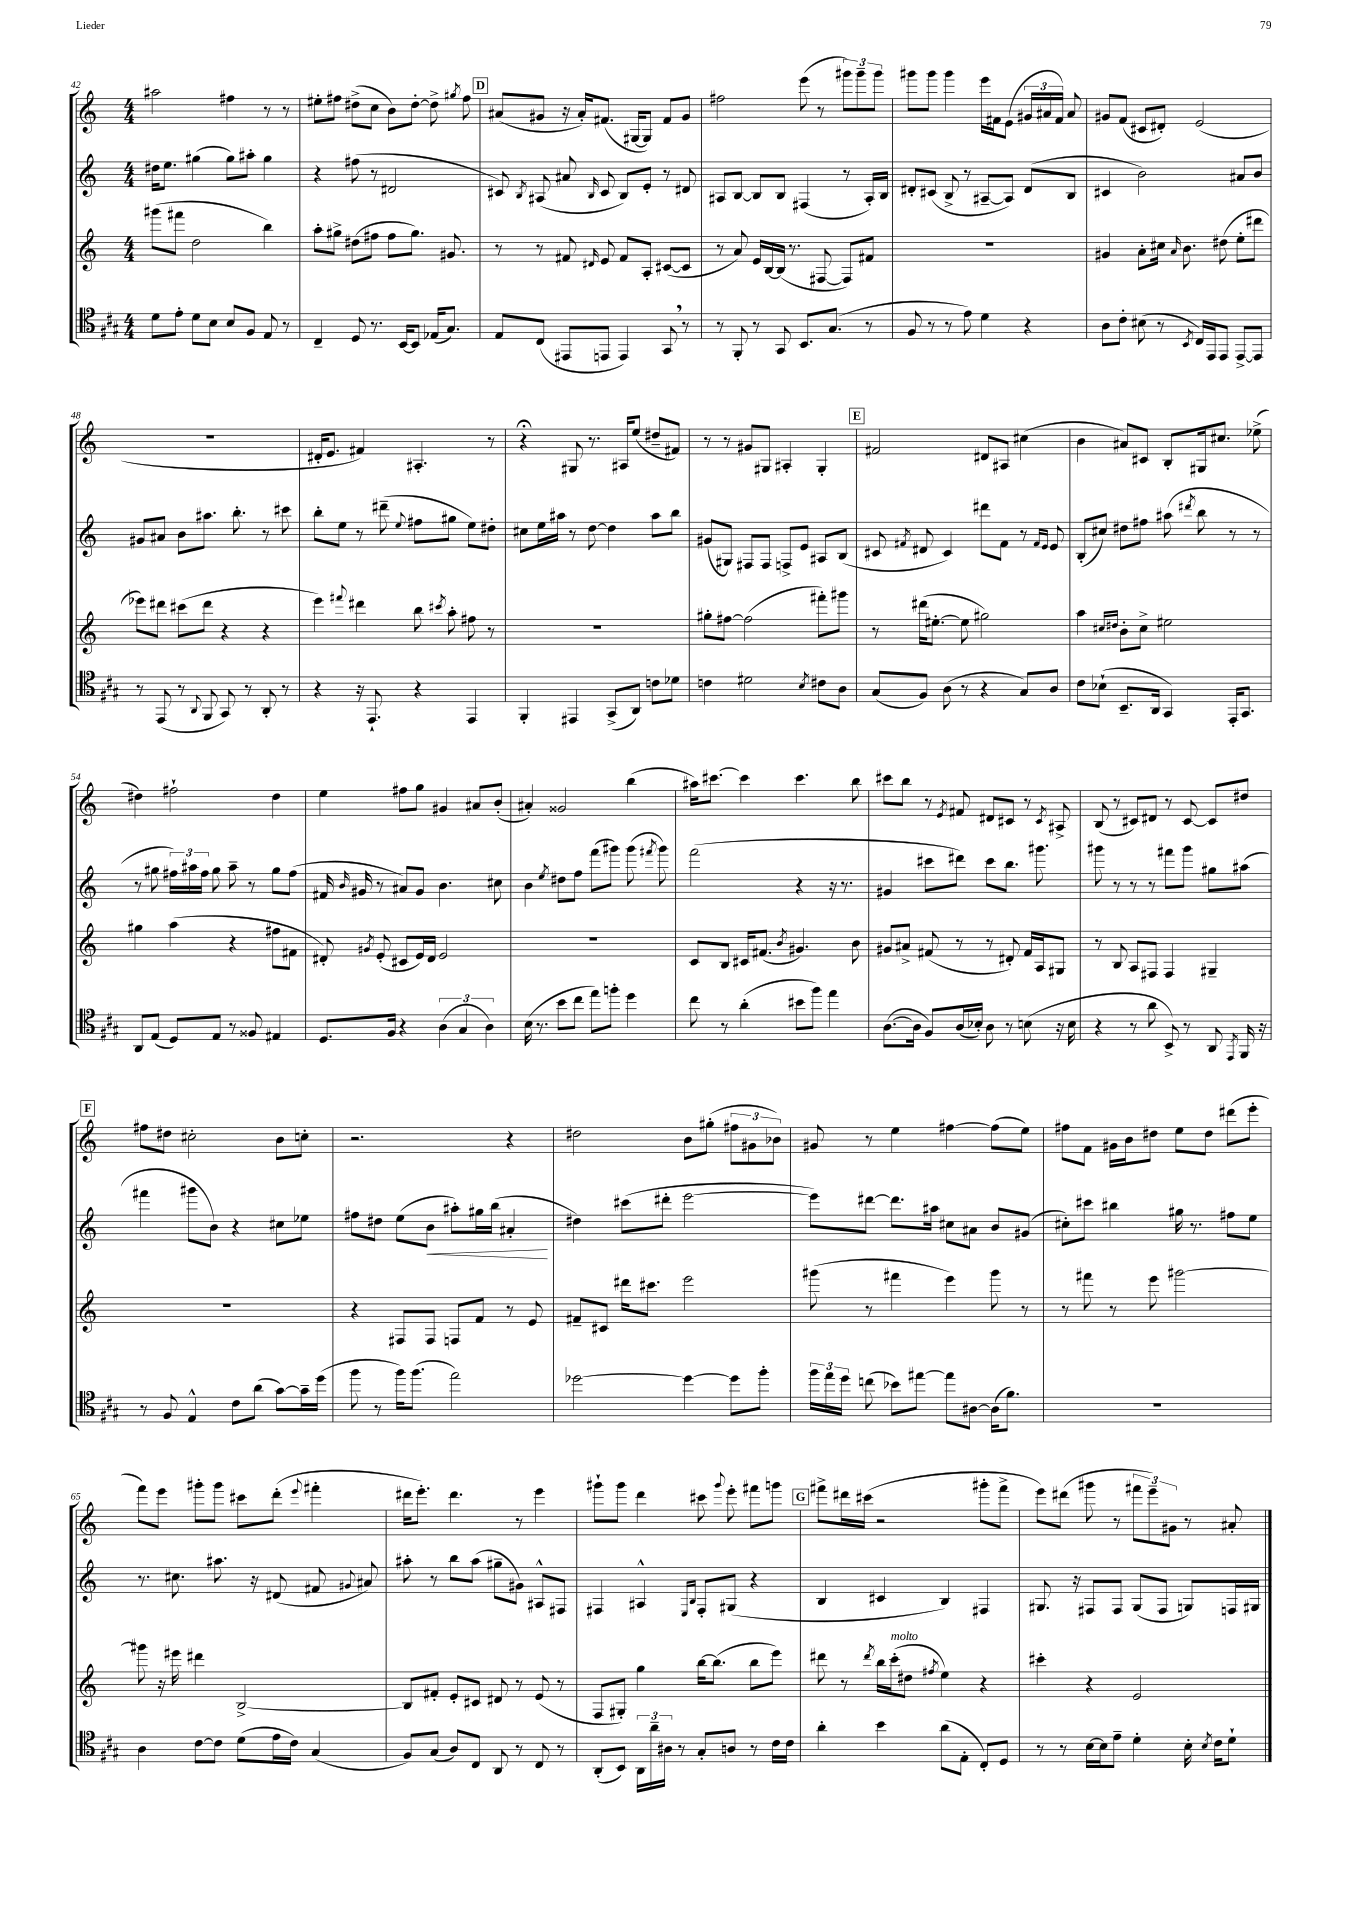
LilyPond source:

<<
\new StaffGroup <<
\new Staff = "s0" {
    \clef treble \key c \major \numericTimeSignature \time 4/4
    \autoBeamOff ais''2 fis''4 r8 r8 |
    eis''8[-. fis''8] dis''8[->( c''8] b'8[) dis''8]~-. dis''8-> \acciaccatura { gis''8 } fis''8 |
    \mark \markup { \box "D" } ais'8[( gis'8] r16 ais'16[-.) fis'8.]( gis16[~ gis8]) fis'8[ gis'8] |
    fis''2 e'''8( r8 \tuplet 3/2 { gis'''8[) gis'''8-- gis'''8] } |
    gis'''8[ gis'''8] gis'''4 e'''16[ fis'16 e'8]( \tuplet 3/2 { gis'16[ ais'16 fis'16]) } ais'8 |
    gis'8[ f'8]( cis'8[ dis'8]-.) e'2( |
    R1 |
    dis'16[-. e'8.] fis'4) ais4.-. r8 |
    r4\fermata gis8 r8. ais16[ e''8]( dis''8[-- fis'8]) |
    r8 r8 gis'8[ gis8] ais4-. gis4-. |
    \mark \markup { \box "E" } fis'2 dis'8[ ais8] cis''4( |
    b'4 ais'8[) cis'8] b8[-. gis16 cis''8.] ees''8->( |
    dis''4) fis''2-! dis''4 |
    e''4 fis''8[ g''8] gis'4 ais'8[ b'8]-.( |
    ais'4-.) gisis'2 b''4( |
    ais''16[) cis'''8.]~ cis'''4 cis'''4. b''8 |
    cis'''8[ b''8] r8 \acciaccatura { e'8 } fis'8 dis'8[ cis'8] r8 \acciaccatura { cis'8 } ais8-> |
    b8( r8 cis'8[) dis'8] r8 cis'8~ cis'8[ dis''8] |
    \mark \markup { \box "F" } fis''8[ dis''8] cis''2-. b'8[ c''8]-. |
    r2. r4 |
    dis''2 b'8[ gis''8]-.( \tuplet 3/2 { fis''8[ gis'8 bes'8]) } |
    gis'8 r8 e''4 fis''4~ fis''8[( e''8]) |
    fis''8[ f'8] gis'16[ b'16 dis''8] e''8[ dis''8] dis'''8[( e'''8]-. |
    f'''8[) e'''8] gis'''8[-. gis'''8] cis'''8[ d'''8]-.( \appoggiatura { e'''8 } fis'''4-. |
    dis'''16[ e'''8.]-.) dis'''4. r8 e'''4 |
    gis'''8[-! gis'''8] d'''4 cis'''8 \appoggiatura { gis'''8 } e'''8-. fis'''8[ g'''8] |
    \mark \markup { \box "G" } fis'''8[-> dis'''16 cis'''16]( r2 gis'''8[-. fis'''8]-> |
    e'''8[) dis'''8]( gis'''8 r8 \tuplet 3/2 { fis'''8[ e'''8--) gis'8] } r8 ais'8-. \bar "|." |
}
\new Staff = "s1" {
    \clef treble \key c \major \numericTimeSignature \time 4/4
    \autoBeamOff dis''16[ e''8.] gis''4( gis''8[) ais''8]-. gis''4 |
    r4 fis''8( r8 dis'2 |
    \mark \markup { \box "D" } cis'8) \acciaccatura { b8 } ais8( ais'8 \grace { b16 } cis'8 b8[) e'8]-. r8 dis'8 |
    ais8[ b8]~ b8[ b8] fis4( r8 ais16[-.) b16] |
    dis'8[-. cis'8]( b8-> r8 ais8[~-- ais8]) dis'8[( b8] |
    cis'4 b'2) ais'8[ b'8] |
    gis'8[ ais'8] b'8[ ais''8.] b''8.-. r8 cis'''8 |
    b''8[-. e''8] r8 dis'''8--( \appoggiatura { e''8 } fis''8[ gis''8] e''8[) dis''8]-. |
    cis''8[ e''16 ais''16] r8 d''8~ d''4 ais''8[ b''8] |
    gis'8[( gis8]) fis8[ fis8] f8[-> e'8] ais8[ b8]( |
    \mark \markup { \box "E" } cis'8 \acciaccatura { fis'8 } dis'8 cis'4) dis'''8[ fis'8] r8 \grace { fis'16[ e'16] } e'8 |
    b8[-.( cis''8]) dis''8[ fis''8] ais''8( \acciaccatura { dis'''8 } b''8 r8 r8 |
    r8 gis''8 \tuplet 3/2 { fis''16[) ais''16 fis''16] } gis''8 ais''8-- r8 gis''8[ fis''8]( |
    fis'16 \grace { b'16 } gis'16 r8 ais'8[) gis'8] b'4. cis''8 |
    b'4 \acciaccatura { e''8 } dis''8[ f''8] f'''8[( gis'''8]) gis'''8( \acciaccatura { fis'''8 } gis'''8) |
    f'''2( r4 r16 r8. |
    gis'4 cis'''8[ dis'''8]) cis'''8[ b''8.] gis'''8. |
    gis'''8 r8 r8 r8 fis'''8[ gis'''8] gis''8[ ais''8]( |
    \mark \markup { \box "F" } fis'''4 gis'''8[ b'8]) r4 cis''8[ ees''8] |
    fis''8[ dis''8] e''8[( b'8]\< ais''8[-.) gis''16 b''16]( ais'4-.\! |
    dis''4) cis'''8[( dis'''8]-. e'''2~ |
    e'''8[) dis'''8]~ dis'''8.[ ais''16] cis''8[ ais'8] b'8[ gis'8]( |
    cis''8[-.) cis'''8] bis''4 gis''16 r8. fis''8[ e''8] |
    r8. cis''8. ais''8. r16 dis'8( fis'8 \appoggiatura { gis'8 } ais'8) |
    ais''8-. r8 b''8[ ais''8]( gis''8[-- gis'8]) ais8[-^ fis8] |
    fis4 ais4-^ \grace { e16[ b16] } fis8[-. gis8]( r4 |
    \mark \markup { \box "G" } b4 cis'4 b4) fis4 |
    gis8. r16 fis8[ fis8] gis8[( fis8] g8[) f16 gis16] \bar "|." |
}
\new Staff = "s2" {
    \clef treble \key c \major \numericTimeSignature \time 4/4
    \autoBeamOff gis'''8[( fis'''8] d''2 b''4) |
    a''8[-. gis''8]-> dis''8[( fis''8] fis''8[ gis''8.]) gis'8. |
    \mark \markup { \box "D" } r8 r8 fis'8 \grace { dis'16 } e'8 fis'8[ a8]-. cis'8[~( cis'8] |
    r8 a'8) e'16[ b16~ b16]( r8. fis8~ fis8[) fis'8] |
    R1 |
    gis'4 a'8[-. cis''16] \grace { a'16 } b'8. dis''8( e''8[-. dis'''8] |
    ees'''8[) dis'''8] cis'''8[( dis'''8] r4 r4 |
    e'''4) \appoggiatura { fis'''8 } dis'''4 b''8 \acciaccatura { cis'''8 } a''8-. fis''8 r8 |
    R1 |
    gis''8[-. fis''8]~ fis''2( fis'''8[-.) gis'''8] |
    \mark \markup { \box "E" } r8 dis'''16[( eis''8.]~-. eis''8 gis''2) |
    a''4 \grace { cis''16[ dis''16] } b'8[-. cis''8]-> eis''2 |
    gis''4 a''4( r4 fis''8[ fis'8] |
    dis'8-.) \acciaccatura { gis'8 } e'8-.( cis'8[ e'16) dis'16] e'2 |
    R1 |
    c'8[ b8] cis'16[ fis'8.]( \acciaccatura { b'8 } gis'4.) b'8 |
    gis'8[ ais'8]-> fis'8( r8 r8 dis'8-.) fis'16[ a16 gis8] |
    r8 b8 a8[ fis8] fis4 gis4-- |
    \mark \markup { \box "F" } R1 |
    r4 fis8[ fis8] f8[ f'8] r8 e'8 |
    fis'8[-- cis'8] dis'''16[ cis'''8.] e'''2 |
    gis'''8( r8 fis'''4 e'''4) gis'''8 r8 |
    r8 fis'''8 r8 e'''8 gis'''2~ |
    gis'''8 r16 eis'''16 dis'''4 b2~-> |
    b8[ fis'8]-. e'8[-. cis'8] dis'8 r8 e'8( r8 |
    f8[ gis8]-.) g''4 b''16[~ b''8.]( b''8[ e'''8]) |
    \mark \markup { \box "G" } dis'''8 r8 \acciaccatura { dis'''8 } b''16[ c'''16-.^\markup { \italic "molto" }( dis''8] \acciaccatura { fis''8 } e''4) r4 |
    cis'''4-. r4 e'2 \bar "|." |
}
\new Staff = "s3" {
    \clef tenor \key a \major \numericTimeSignature \time 4/4
    \autoBeamOff d'8[ e'8]-. d'8[ b8] b8[ fis8] e8 r8 |
    cis4-- d8 r8. b,16[~ b,8] ees16[( gis8.]) |
    \mark \markup { \box "D" } e8[ cis8]( eis,8[ e,8] e,4) gis,8 \breathe r8 |
    r8 fis,8-. r8 gis,8 b,8.[ gis8.]( r8 |
    fis8 r8 r8 e'8) d'4 r4 |
    a8[ cis'8]-. bis8( r8 \acciaccatura { b,8 } cis16[) e,16 e,8] e,8[~-> e,8] |
    r8 e,8( r8 \appoggiatura { a,8 } fis,8 gis,8) r8 a,8-. r8 |
    r4 r16 e,8.-! r4 e,4 |
    fis,4-. eis,4 gis,8[->( a,8]) c'8[ des'8] |
    c'4 dis'2 \acciaccatura { b8 } cis'8[ a8] |
    \mark \markup { \box "E" } gis8[( fis8]) a8( r8 r4 gis8[) a8] |
    cis'8[ bes8]-!( b,8.[-- a,16] gis,4) e,16[-. gis,8.] |
    a,8[ e8]( d8[) e8] r8 fisis8 eis4 |
    d8.[ fis16] r4 \tuplet 3/2 { a4( gis4 a4) } |
    b16( r8. b'8[ cis''8] e''8[) f''8]-. d''4 |
    cis''8 r8 a'4-.( bis'8[ fis''8]) e''4 |
    a8.[~( a16] fis8[) a16( bes16]-.) a8 r8 b8( r16 b16 |
    r4 r8 a'8 b,8->) r8 a,8 \acciaccatura { e,8 } fis,16 r16 |
    \mark \markup { \box "F" } r8 fis8 e4-^ cis'8[ a'8]( gis'8[~) gis'16-- d''16]( |
    fis''8 r8 fis''16[) fis''8.]( e''2) |
    des''2~ des''4~ des''8[ fis''8]-. |
    \tuplet 3/2 { fis''16[ e''16 d''16] } c''8( bes'8[) eis''8]~ eis''8[ ais8]~ ais16[( fis'8.]) |
    R1 |
    a4 cis'8[~ cis'8] d'8[( e'16 cis'16]) gis4( |
    fis8[) gis8]( a8[) cis8] a,8 r8 cis8 r8 |
    a,8[-.( b,8]) \tuplet 3/2 { a,16[ a'16-- ais16] } r8 gis8[-. a8] r8 cis'16[ cis'16] |
    \mark \markup { \box "G" } a'4-. b'4 a'8[( e8]-. cis8[-.) d8] |
    r8 r8 b16[~ b16 e'8]-- d'4-. b16-. \acciaccatura { b8 } cis'16[ d'8]-! \bar "|." |
}
>>
>>
\layout { \context { \Score currentBarNumber = #42 } }
